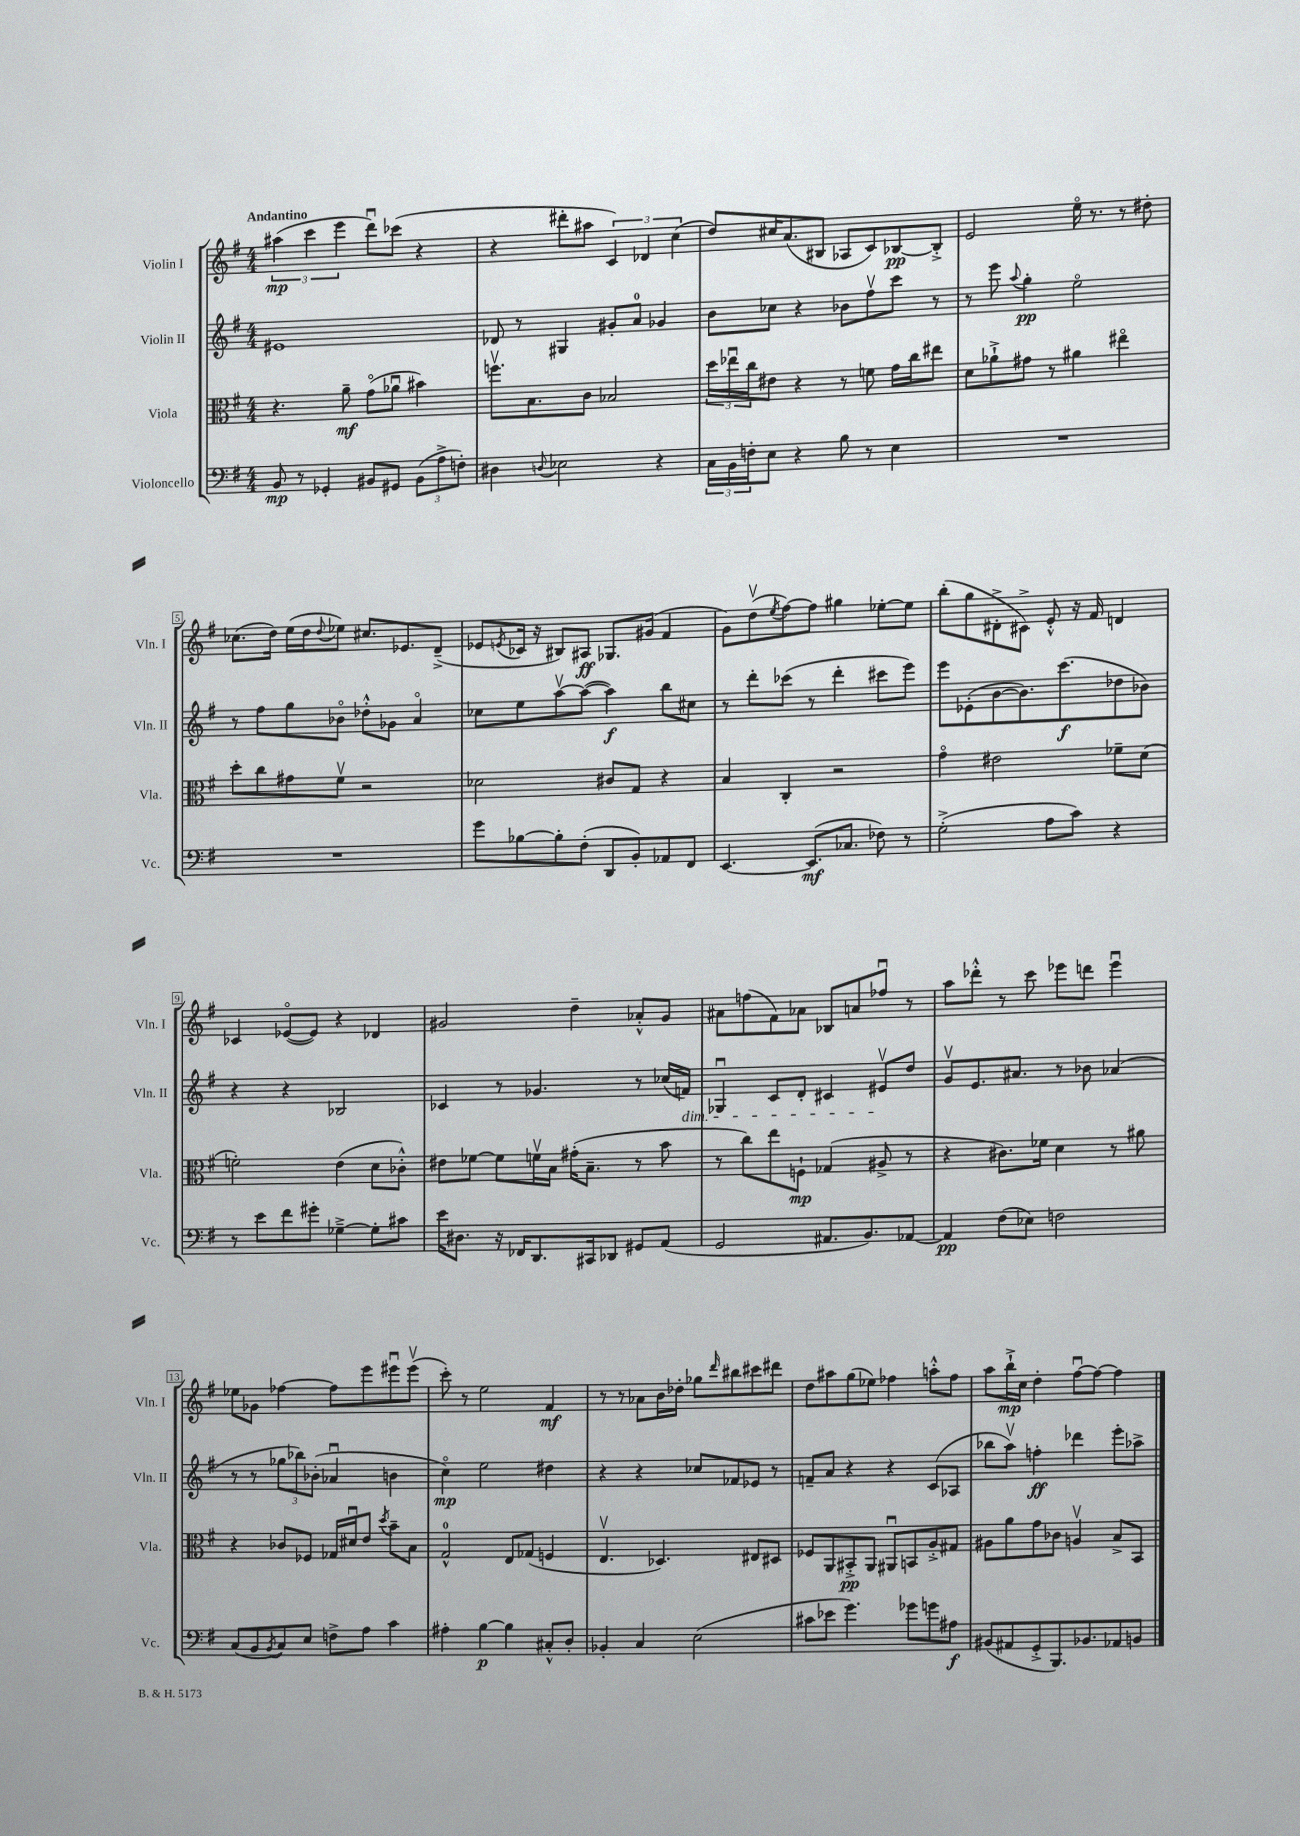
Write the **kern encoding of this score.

**kern	**dynam	**kern	**dynam	**kern	**dynam	**kern	**dynam
*part4	*part4	*part3	*part3	*part2	*part2	*part1	*part1
*staff4	*staff4	*staff3	*staff3	*staff2	*staff2	*staff1	*staff1
*I"Violoncello	*	*I"Viola	*	*I"Violin II	*	*I"Violin I	*
*I'Vc.	*	*I'Vla.	*	*I'Vln. II	*	*I'Vln. I	*
*clefF4	*	*clefC3	*	*clefG2	*	*clefG2	*
*k[f#]	*	*k[f#]	*	*k[f#]	*	*k[f#]	*
*M4/4	*	*M4/4	*	*M4/4	*	*M4/4	*
=1	=1	=1	=1	=1	=1	=1	=1
!	!	!	!	!	!	!LO:TX:a:B:t=Andantino	!
8BB/	mp	4.r	.	1e#X	.	(6aa#X\	mp
8r	.	.	.	.	.	.	.
.	.	.	.	.	.	6ccc\	.
4GG-X'/	.	.	.	.	.	.	.
.	.	.	.	.	.	6eee\	.
.	.	8a~\	mf	.	.	.	.
8BB#X/L	.	(8g\L	.	.	.	8dddu\L)	.
8GG#X/J	.	8a-Xu\J	.	.	.	(8ccc-X\J	.
(12BB#\L	.	4b#X\)	.	.	.	4r	.
12A^\	.	.	.	.	.	.	.
12Fn'\J)	.	.	.	.	.	.	.
=2	=2	=2	=2	=2	=2	=2	=2
4D#X\	.	8.ffnv\L	.	8d-X/	.	4r	.
.	.	.	.	8r	.	.	.
.	.	8.B\	.	.	.	.	.
8qqDn/	.	.	.	.	.	.	.
2E-X\	.	.	.	4G#X/	.	8ddd#X'\L	.
.	.	8c\J	.	.	.	8aa#X\J	.
.	.	2B-X/	.	8g#X'/L	.	6c/)	.
.	.	.	.	8a/J	.	.	.
.	.	.	.	.	.	6d-X/	.
4r	.	.	.	4g-X/	.	.	.
.	.	.	.	.	.	(6cc\	.
=3	=3	=3	=3	=3	=3	=3	=3
24C\LL	.	24dd\LL	.	8b\L	.	8dd/L)	.
24BB\	.	24ee-Xu\	.	.	.	.	.
24Fn'\J	.	24cc\J	.	.	.	.	.
8E\J	.	8e#X\J	.	8cc-X\J	.	16cc#X/K	.
.	.	.	.	.	.	(8.a/	.
4r	.	4r	.	4r	.	.	.
.	.	.	.	.	.	8B#X/J	.
8B\	.	8r	.	8b-X\L	.	8A-X/L	.
8r	.	8fn\	.	8ff#v\	.	8c/)	.
4E\	.	16g\LL	.	8ccc\J	.	[8B-X/	pp
.	.	16cc\J	.	.	.	.	.
.	.	8ee#X\J	.	8r	.	8B-'^/J]	.
=4	=4	=4	=4	=4	=4	=4	=4
1r	.	8d\L	.	8r	.	2e/	.
.	.	8a-X`^\	.	8eee\	.	.	.
.	.	.	.	8qqaa/	.	.	.
.	.	8g#X\J	.	4gg'\	pp	.	.
.	.	8r	.	.	.	.	.
.	.	4a#X\	.	2ee\	.	16ee\	.
.	.	.	.	.	.	8.r	.
.	.	4ee#X\	.	.	.	8r	.
.	.	.	.	.	.	8dd#X'\	.
!!LO:LB:g=z
=5	=5	=5	=5	=5	=5	=5	=5
1r	.	8dd'\L	.	8r	.	(8.cc-X\L	.
.	.	8cc\	.	8ff#\L	.	.	.
.	.	.	.	.	.	16dd\Jk)	.
.	.	8g#X\	.	8gg\	.	(16ee\LL	.
.	.	.	.	.	.	16dd\J	.
.	.	.	.	.	.	8qqdd/	.
.	.	8f#v\J	.	8b-X\J	.	8ee-X\J)	.
.	.	2r	.	8dd-X'^^\L	.	8.cc#X/L	.
.	.	.	.	8g-X\J	.	.	.
.	.	.	.	.	.	8.e-X/	.
.	.	.	.	4a/	.	.	.
.	.	.	.	.	.	(8d~^/J	.
=6	=6	=6	=6	=6	=6	=6	=6
8g\L	.	2d-X\	.	8cc-X\L	.	8e-X/L	.
.	.	.	.	.	.	8qen/	.
[8B-X\	.	.	.	8ee\	.	16c-X/Jk	.
.	.	.	.	.	.	16r	.
8B-'\]	.	.	.	[8aav\	.	8B#X/L)	.
(8F#'\J	.	.	.	(8aa\J_	.	8A#X/J	ff
8DD/L	.	8c#X/L	.	4aa\])	f	8.G-X/L	.
8BB'/)	.	8G/J	.	.	.	.	.
.	.	.	.	.	.	(16g#X/Jk	.
8AA-X/	.	4r	.	8bb\L	.	4f#/	.
8FF#/J	.	.	.	8cc#X\J	.	.	.
=7	=7	=7	=7	=7	=7	=7	=7
[4.EE/	.	4B/	.	8r	.	8g\L)	.
.	.	.	.	8ddd'\L	.	(8ddv\	.
.	.	.	.	.	.	8qee/	.
.	.	4C'/	.	(8ccc-X\J	.	[8ff#\)	.
(8.EE/L]	mf	.	.	8r	.	8ff#\J]	.
.	.	2r	.	4ddd'\	.	4gg#X\	.
8.C-X/J	.	.	.	.	.	.	.
8F-X\)	.	.	.	8ccc#X\L	.	[8ee-X'\L	.
8r	.	.	.	8eee\J)	.	8ee-\J]	.
=8	=8	=8	=8	=8	=8	=8	=8
(2G'^\	.	4g\	.	8eee\L	.	(8bb'\L	.
.	.	.	.	(8e-X'\	.	8gg\	.
.	.	2e#X\	.	[8b\	.	8d#X'^\	.
.	.	.	.	8.b\])	.	8c#X^\J)	.
8A\L	.	.	.	.	.	8e'^^/	.
.	.	.	.	(8.ccc\	f	.	.
8c\J)	.	.	.	.	.	16r	.
.	.	.	.	.	.	16f#/	.
4r	.	8f-X~\L	.	8dd-X\	.	4dn/	.
.	.	(8d\J	.	8b-X\J)	.	.	.
!!LO:LB:g=z
=9	=9	=9	=9	=9	=9	=9	=9
8r	.	2fn'\)	.	4r	.	4c-X/	.
8e\L	.	.	.	.	.	.	.
8f#\	.	.	.	4r	.	([8e-X/L	.
8g#X'\J	.	.	.	.	.	8e-/J])	.
[4G-X~^\	.	(4e\	.	2B-X/	.	4r	.
8G-'\L]	.	8d\L	.	.	.	4d-X/	.
8c#X\J	.	8c-X'^^\J)	.	.	.	.	.
=10	=10	=10	=10	=10	=10	=10	=10
16e\KL	.	8e#X\L	.	4c-X/	.	2g#X/	.
8.D#X\J	.	.	.	.	.	.	.
.	.	[8f-X\J	.	.	.	.	.
16r	.	8f-\L]	.	8r	.	.	.
16FF-X/KL	.	.	.	.	.	.	.
8.DD/	.	16fnv\L	.	4.g-X/	.	.	.
.	.	16B\JJ	.	.	.	.	.
.	.	(16g#X'\KL	.	.	.	4dd~\	.
16CC#X/k	.	8.B~\J	.	.	.	.	.
8DD-X/J	.	.	.	.	.	.	.
8GG#X/L	.	8r	.	8r	.	8a-X'^^/L	.
(8AA/J	.	8b\	.	(16cc-X/LL	.	8g#/J	.
!	!	!	!	!LO:TX:b:i:t=dim.	!	!	!
.	.	.	.	16fn/JJ)	.	.	.
=11	=11	=11	=11	=11	=11	=11	=11
2GG/	.	8r	.	4G-Xu/	.	8a#X\L	.
.	.	8cc\L)	.	.	.	(8ffn\	.
.	.	8ee\	.	8c/L	.	8f#\)	.
.	.	8Fn`\J	mp	8d'/J	.	8a-X\J	.
8.AA#X/L	.	(4G-X/	.	4c#X/	.	8B-X/L	.
.	.	.	.	.	.	8an/	.
8.BB/)	.	.	.	.	.	.	.
.	.	8A#X^/	.	8e#Xv/L	.	8ff-Xu/J	.
[8AA-X/J	.	8r	.	8dd/J	.	8r	.
=12	=12	=12	=12	=12	=12	=12	=12
4AA-/]	pp	4r	.	8gv/L	.	8aa\L	.
.	.	.	.	8.e/	.	8ddd-X'^^\J	.
(8F#\L	.	8.c#X\L)	.	.	.	8r	.
.	.	.	.	8.a#X/J	.	.	.
8E-X\J)	.	.	.	.	.	8ccc\	.
.	.	16f-X\Jk	.	.	.	.	.
2Fn\	.	4d\	.	8r	.	8eee-X\L	.
.	.	.	.	8b-X\	.	8dddn\J	.
.	.	8r	.	(4a-X/	.	4eee-u\	.
.	.	8a#X\	.	.	.	.	.
!!LO:LB:g=z
=13	=13	=13	=13	=13	=13	=13	=13
(8C/L	.	4r	.	8r	.	8ee-X\L	.
8BB/	.	.	.	8r	.	8g-X\J	.
8qBB/	.	.	.	.	.	.	.
8C/)	.	8c-X/L	.	12gg-X\L	.	[4ff-X\	.
.	.	.	.	12bb-X\)	.	.	.
8E/J	.	8F-X/J	.	.	.	.	.
.	.	.	.	(12b-X'\J	.	.	.
8Fn^\L	.	16G-X/LL	.	4a-Xu/	.	8ff-\L]	.
.	.	16d#Xu/J	.	.	.	.	.
8A\J	.	8e/J	.	.	.	8eee\	.
.	.	8qdd/	.	.	.	.	.
4c\	.	8b~\L	.	4bn\	.	8eee#Xu\	.
.	.	8B\J	.	.	.	(8eee#v\J	.
=14	=14	=14	=14	=14	=14	=14	=14
4A#X'\	.	2G^^/	.	4cc\)	mp	8ccc'\)	.
.	.	.	.	.	.	8r	.
[4B\	p	.	.	2ee\	.	2ee\	.
4B\]	.	8E/L	.	.	.	.	.
.	.	(8G-X/J	.	.	.	.	.
8C#X'^^/L	.	4Fn/	.	4dd#X\	.	4f#/	mf
8D'/J	.	.	.	.	.	.	.
=15	=15	=15	=15	=15	=15	=15	=15
4BB-X'/	.	4.Ev/	.	4r	.	8r	.
.	.	.	.	.	.	8r	.
4C/	.	.	.	4r	.	8a-X\L	.
.	.	4.D-X/)	.	.	.	16b\L	.
.	.	.	.	.	.	16dd-X'\JJ	.
(2E\	.	.	.	8cc-X/L	.	8gg-X\L	.
.	.	.	.	.	.	16qqddd/	.
.	.	.	.	8f-X/	.	8bb#X\	.
.	.	8E#X/L	.	8e-X/J	.	8ccc#X\	.
.	.	8D#X/J	.	8r	.	8ddd#X\J	.
=16	=16	=16	=16	=16	=16	=16	=16
8c#X\L	.	8F-X/L	.	8fn~/L	.	8dd\L	.
8e-X\J	.	8AA/	.	8a/J	.	8aa#X\	.
4.g\)	.	8BB#X'^/	pp	4r	.	(8gg\	.
.	.	8AA/J	.	.	.	8ee-X\J)	.
.	.	8AA#Xu/L	.	4r	.	4ff-X\	.
8g-X\L	.	8BBn/	.	.	.	.	.
8gn\	.	8A'^/	.	(8c/L	.	8aan'^^\L	.
8A#X\J	f	8G#X/J	.	8A-X/J	.	8ff-\J	.
=17	=17	=17	=17	=17	=17	=17	=17
(8BB#X/L	.	8A#X\L	.	8bb-X\L	.	8aa\L	.
8AA#X/	.	8a\	.	8aav\J)	.	16bb`^\L	mp
.	.	.	.	.	.	16cc\JJ	.
8GG'^/	.	8g\	.	4ffn'\	ff	4dd'\	.
8.BBB/)	.	8c-X\J	.	.	.	.	.
.	.	4Anv/	.	4ddd-X\	.	[8ff#u\L	.
8.BB-X/	.	.	.	.	.	.	.
.	.	.	.	.	.	8ff#\J_	.
8AA-X/	.	8B^/L	.	8eee'\L	.	4ff#\]	.
8BBn/J	.	8BB/J	.	8aa-X^\J	.	.	.
==	==	==	==	==	==	==	==
*-	*-	*-	*-	*-	*-	*-	*-
